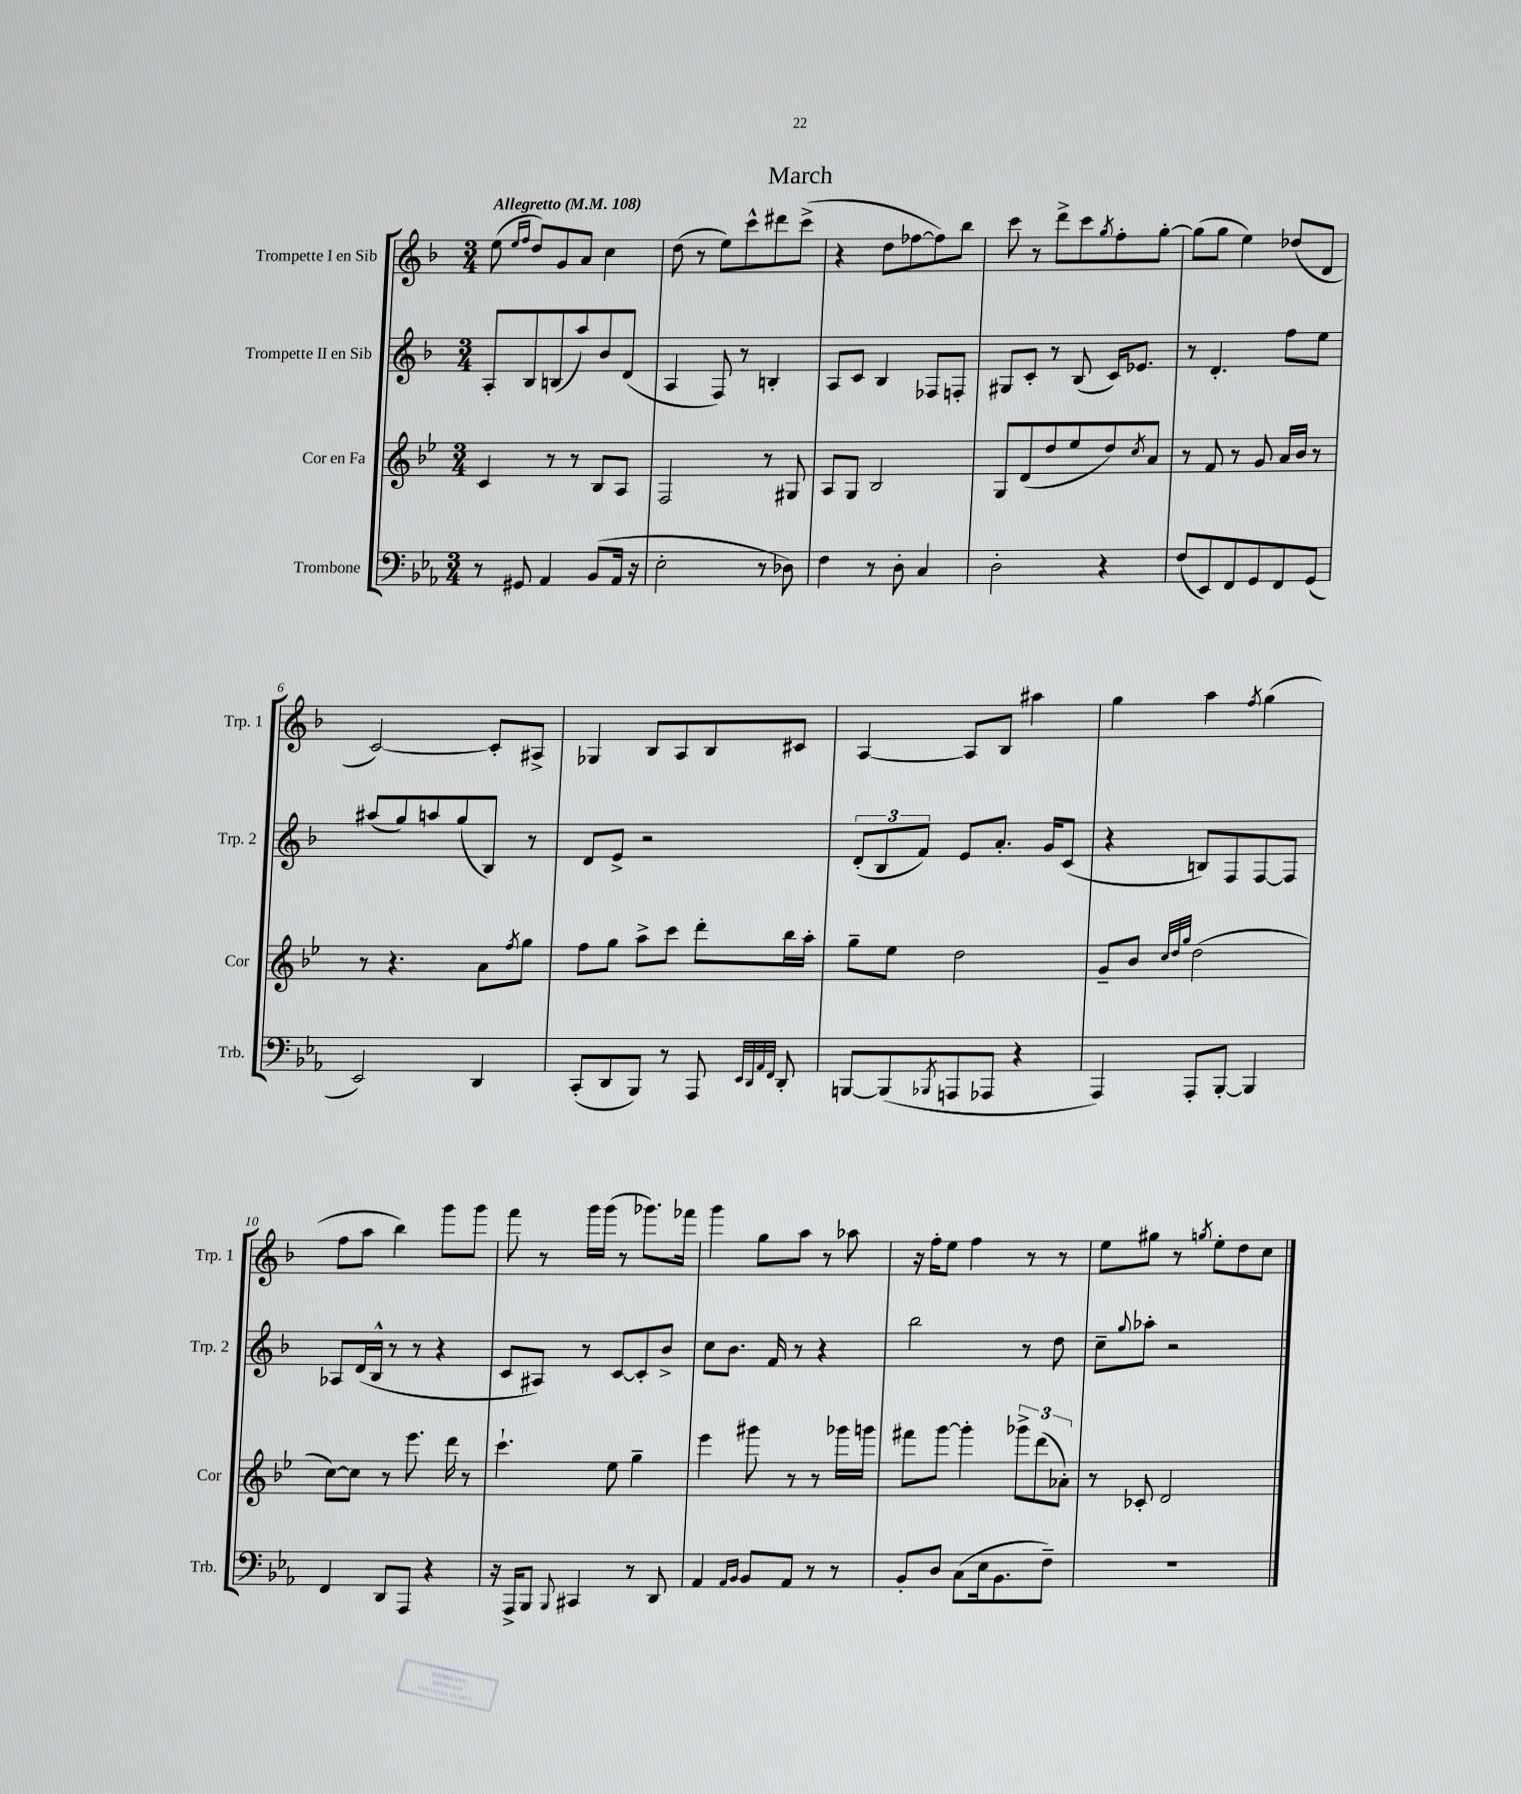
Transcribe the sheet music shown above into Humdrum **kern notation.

**kern	**kern	**kern	**kern
*staff4	*staff3	*staff2	*staff1
*clefF4	*clefG2	*clefG2	*clefG2
*k[b-e-a-]	*k[b-e-]	*k[b-]	*k[b-]
*M3/4	*M3/4	*M3/4	*M3/4
*MM108	*MM108	*MM108	*MM108
8r	4c/	8A'/L	(8ee\
.	.	.	16qqee/LL
.	.	.	16qqff/JJ
8GG#/	.	8B-/	8dd/L)
4AA-/	8r	(8B/	8g/
.	8r	8aa/)	8a/J
(8BB-/L	8B-/L	8b-/	4cc\
16AA-/Jk	8A/J	(8d/J	.
16r	.	.	.
=	=	=	=
2E-'\	2F/	4A/	(8dd\
.	.	.	8r
.	.	8F/)	8ee\L)
.	.	8r	8ccc^^\
8r	8r	4B'/	8ddd#\
8D-\)	8G#/	.	(8ccc^\J
=	=	=	=
4F\	8A/L	8A/L	4r
.	8G/J	8c/J	.
8r	2B-/	4B-/	8dd\L
8D'\	.	.	[8ff-\
4C/	.	8F-/L	8ff-\])
.	.	8F'/J	8bb-\J
=	=	=	=
2D'\	8G/L	8G#/L	8ccc\
.	(8d/	8c'/J	8r
.	8dd/	8r	8ddd^\L
.	8ee-/	(8B-/	8ccc\
.	.	.	8qgg/
4r	8dd/)	16c/LK)	8ff'\
.	.	8.e-/J	.
.	8qcc/	.	.
.	8a/J	.	[8gg'\J
=	=	=	=
(8F/L	8r	8r	(8gg\]L
8EE-/)	8f/	4.d'/	8gg\J
8FF/	8r	.	4ee\)
8GG/	8g/	.	.
8FF/	16a/LL	8ff\L	(8dd-/L
.	16b-/JJ	.	.
(8GG/J	8r	8ee\J	8d/J
=	=	=	=
2EE-/)	8r	(8aa#/L	[2c/)
.	4.r	8gg/)	.
.	.	8aa/	.
.	.	(8gg/	.
4DD/	8a\L	8B-/J)	8c'/]L
.	8qff/	.	.
.	8gg\J	8r	8A#^/J
=	=	=	=
(8CC'/L	8ff\L	8d/L	4G-/
8DD/	8gg\J	8e^/J	.
8BBB-/J)	8aa^\L	2r	8B-/L
8r	8ccc\J	.	8A/
8AAA-/	8ddd'\L	.	8B-/
32qqEE-/LLL	.	.	.
32qqDD/	.	.	.
32qqAA-/	.	.	.
32qqFF/JJJ	.	.	.
8DD'/	16bb-\L	.	8c#/J
.	16aa'\JJ	.	.
=	=	=	=
[8BBB/L	8gg~\L	(12d'/L	[4A/
.	.	12B-/	.
(8BBB/]	8ee-\J	.	.
.	.	12f/J)	.
8qBBB-/	.	.	.
8AAA/	2dd\	8e/L	8A/]L
8AAA-/J	.	8.a'/J	8B-/J
4r	.	.	4aa#\
.	.	16g/LK	.
.	.	(8c/J	.
=	=	=	=
4AAA-/)	8g~/L	4r	4gg\
.	8b-/J	.	.
.	32qqcc/LLL	.	.
.	32qqdd/	.	.
.	32qqgg/JJJ	.	.
8AAA-'/L	(2dd\	8B/L)	4aa\
[8BBB-'/J	.	8F/	.
.	.	.	8qff/
4BBB-/]	.	[8F/	(4gg\
.	.	8F/]J	.
=	=	=	=
4FF/	[8cc\L)	8A-/L	8ff\L
.	8cc\]J	(16d/L	8aa\J
.	.	16B-^^/JJ	.
8DD/L	8r	8r	4bb-\)
8AAA-/J	8.eee-\	8r	.
4r	.	4r	8ggg\L
.	16ddd\	.	.
.	8r	.	8ggg\J
=	=	=	=
16r	4.ccc`\	8c/L	8fff\
16AAA-^/LK	.	.	.
8BBB-/J	.	8A#/J)	8r
8qqBBB-/	.	.	.
4CC#/	.	8r	16ggg\LL
.	.	.	(16ggg\JJ
.	8ee-\	[8c/L	8r
8r	4gg~\	8c'/]	8.ggg-\L)
8DD/	.	8b-^/J	.
.	.	.	16fff-\Jk
=	=	=	=
4AA-/	4eee-\	8cc\L	4ggg\
.	.	8.b-\J	.
16qqAA-/LL	.	.	.
16qqBB-/JJ	.	.	.
8BB-/L	8ggg#\	.	8gg\L
.	.	16f/	.
8AA-/J	8r	8r	8aa\J
8r	8r	4r	8r
8r	16ggg-\LL	.	8aa-\
.	16ggg\JJ	.	.
=	=	=	=
8BB-'/L	8fff#\L	2bb-\	16r
.	.	.	16ff'\LK
8D/J	[8ggg\J	.	8ee\J
(8C\L	4ggg'\]	.	4ff\
16E-\k	.	.	.
8.BB-\	.	.	.
.	12ggg-^\L	8r	8r
.	(12ddd\	.	.
8F~\J)	.	8dd\	8r
.	12a-'\J)	.	.
=	=	=	=
2.r	8r	8cc~\L	8ee\L
.	.	8qqgg/	.
.	8c-'/	8aa-'\J	8gg#\J
.	2d/	2r	8r
.	.	.	8qgg/
.	.	.	8ee'\L
.	.	.	8dd\
.	.	.	8cc\J
==	==	==	==
*-	*-	*-	*-
